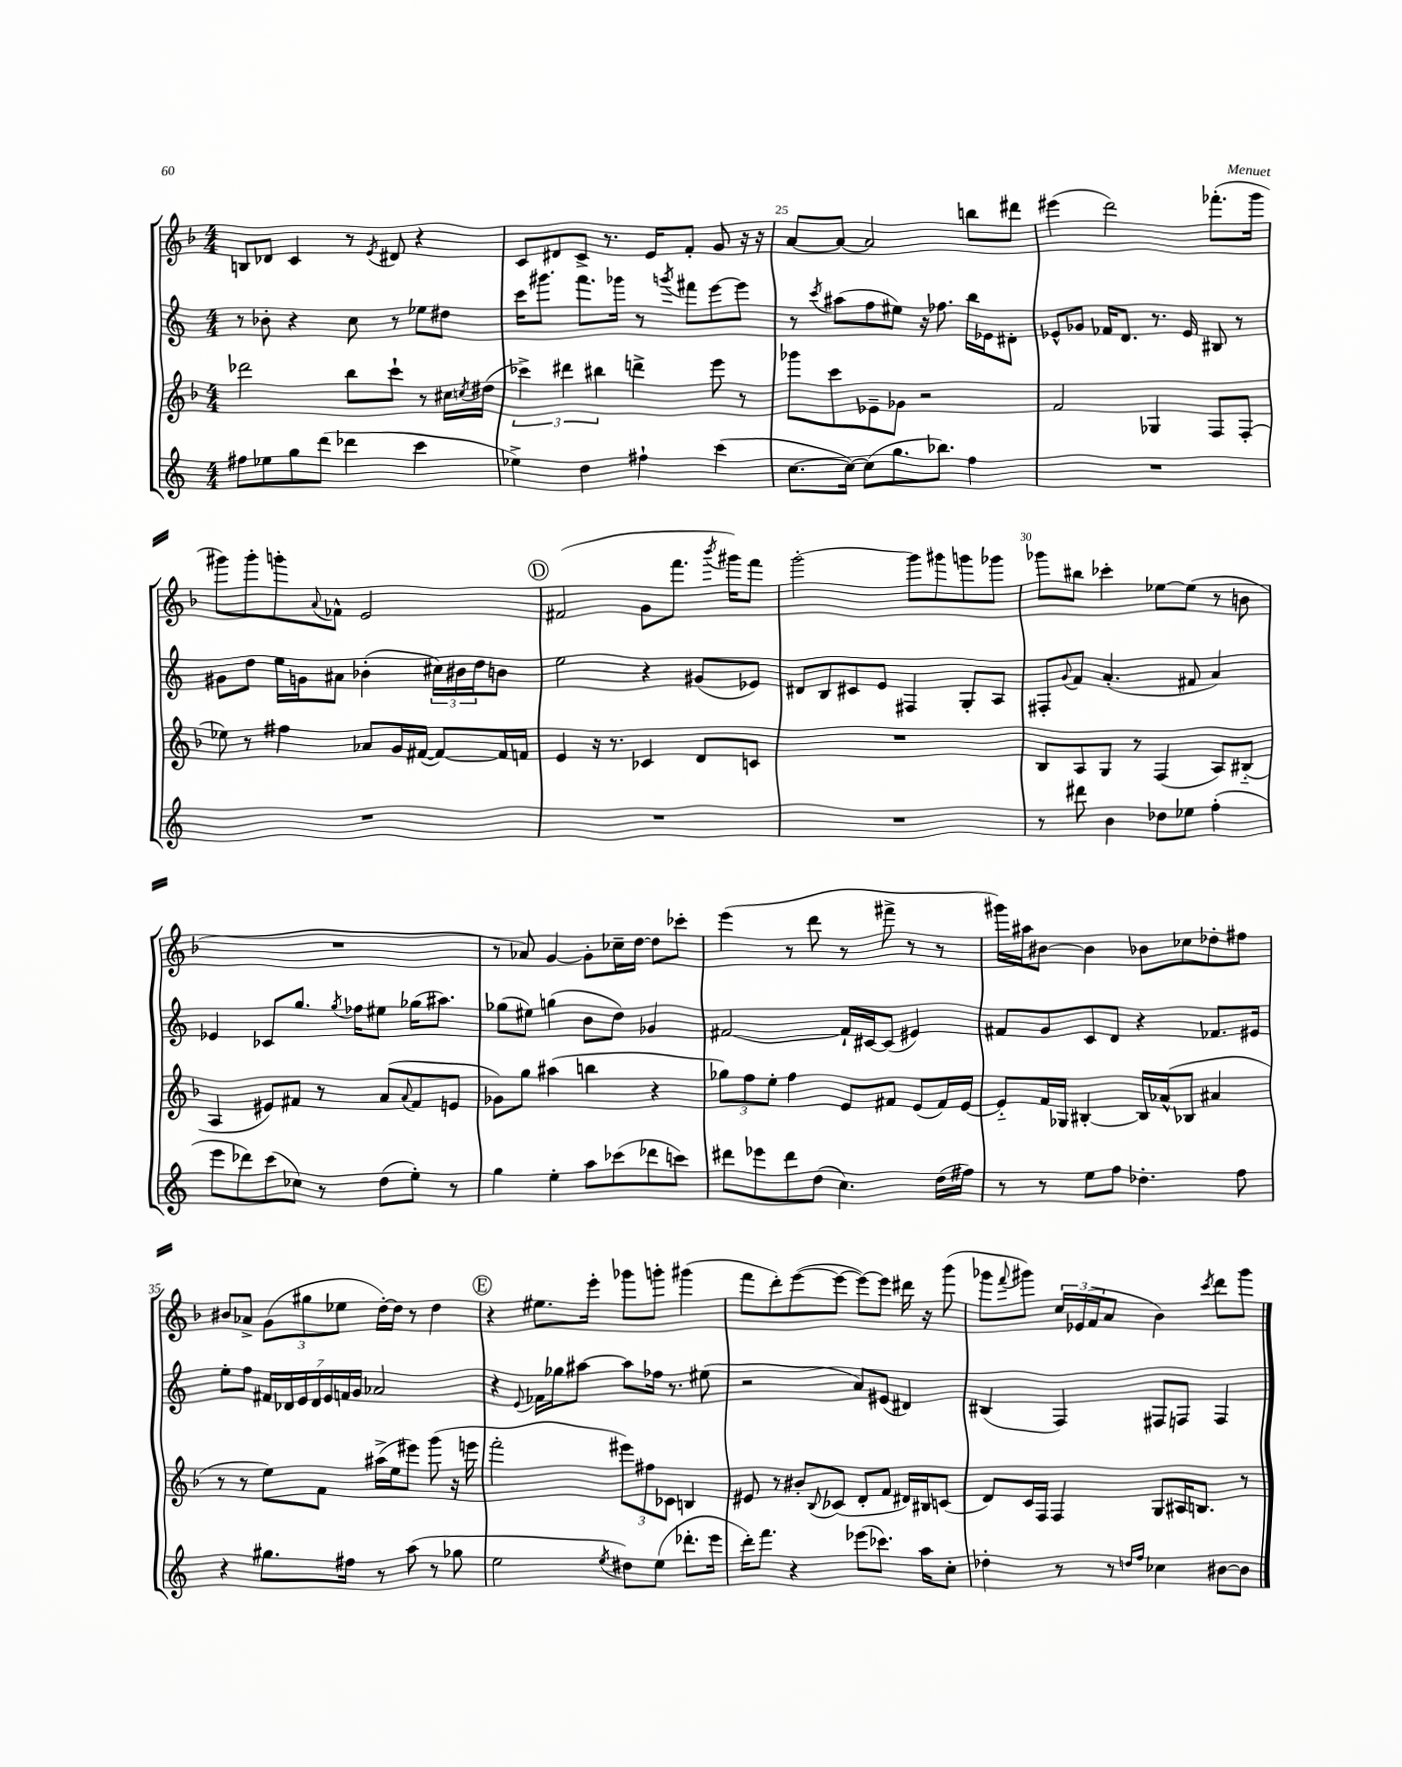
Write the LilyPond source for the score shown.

<<
\new StaffGroup <<
\new Staff = "s0" {
    \clef treble \key f \major \numericTimeSignature \time 4/4
    b8 des'8 c'4 r8 \acciaccatura { e'8 } dis'8 r4 |
    c'8 dis'8 c'8-> r8. e'16 f'8-. g'8 r16 r16 |
    a'8~ a'8~ a'2 b''8 dis'''8 |
    eis'''4( d'''2) fes'''8.-.( g'''16 |
    gis'''8) gis'''8-. g'''8-. \appoggiatura { a'8 } fes'8-^ e'2 |
    \mark \markup { \circle "D" } fis'2( g'8 f'''8. \acciaccatura { bes'''8 } gis'''16) f'''8 |
    g'''2~-. g'''8 gis'''8 g'''8 ges'''8 |
    ges'''8 bis''8 ces'''4-. ees''8~ ees''8( r8 b'8 |
    R1 |
    r8 aes'8) g'4~ g'8-. ces''16-- d''16~ d''8 ces'''8-. |
    e'''4( r8 d'''8 r8 fis'''8-> r8 r8 |
    gis'''16) ais''16 bis'8~ bis'4 bes'8 ces''8 des''8-. fis''8 |
    bis'8 aes'8-> \tuplet 3/2 { g'8( gis''8 ees''8 } d''16~-.) d''16 r8 d''4 |
    \mark \markup { \circle "E" } r4 eis''8. e'''16-. ges'''8 g'''8-. gis'''4( |
    f'''8 d'''8-.) e'''8~( e'''8~ e'''8~) e'''8 dis'''16 r16 g'''8( |
    ges'''8 \appoggiatura { f'''8 } gis'''8) \tuplet 3/2 { c''16 ees'16( f'16 } a'8 bes'4) \acciaccatura { c'''8 } d'''8 gis'''8 \bar "|." |
}
\new Staff = "s1" {
    \clef treble \key c \major \numericTimeSignature \time 4/4
    r8 bes'8-. r4 c''8 r8 ees''8 dis''8 |
    c'''16 gis'''8. f'''8. ges'''16 r8 \acciaccatura { g'''8 } fis'''8 e'''8~ e'''8 |
    r8 \acciaccatura { c'''8 } ais''8( f''8 eis''8) r16 fes''8. b''16 ees'16 dis'8-. |
    ees'8-^ ges'8 fes'16 d'8. r8. ees'16 bis8 r8 |
    gis'8 d''8 e''16 g'16 ais'8 bes'4-.( \tuplet 3/2 { cis''16) bis'16 d''16 } b'8 |
    \mark \markup { \circle "D" } e''2 r4 gis'8( ees'8) |
    dis'8 b8 cis'8 e'8 fis4 g8-. a8 |
    fis8-. \appoggiatura { g'8 } f'8 a'4.-.( fis'8 a'4) |
    ees'4 ces'8 g''8. \acciaccatura { g''8 } fes''16 eis''8 ges''16( ais''8.) |
    ges''8( eis''8) g''4( b'8 d''8) ges'4 |
    fis'2~ fis'16-! cis'16~ cis'8( eis'4) |
    fis'8 g'8 c'8 d'8 r4 fes'8. eis'16 |
    e''8-. f''8 \tuplet 7/4 { fis'16 des'16 e'16 des'16 e'16 f'16 g'16 } aes'2 |
    \mark \markup { \circle "E" } r4 \appoggiatura { e'8 } fes'16 ges''16 ais''8~ ais''8 fes''16 r8. eis''8( |
    r2 a'8) eis'8( dis'4) |
    bis4( f4) fis8 f8 f4 \bar "|." |
}
\new Staff = "s2" {
    \clef treble \key f \major \numericTimeSignature \time 4/4
    des'''2 bes''8 c'''8-! r8 cis''16 \acciaccatura { c''8 } dis''16( |
    \tuplet 3/2 { ces'''4->) dis'''4 bis''4 } d'''4-> e'''8 r8 |
    ges'''8 c'''8 ees'8-- ges'8 r2 |
    f'2 ges4 f8 f8-.( |
    ees''8) r8 fis''4 aes'8 g'16 fis'16~( fis'8~) fis'16 f'16 |
    \mark \markup { \circle "D" } e'4 r16 r8. ces'4 d'8 c'8 |
    R1 |
    bes8 a8 g8 r8 f4( a8) bis8-_( |
    a4 eis'8) fis'8 r8 a'8( \appoggiatura { a'8 } fis'8 e'8 |
    ges'8) g''8 ais''4( b''4 r4 |
    \tuplet 3/2 { ges''8) f''8 e''8-. } f''4 e'8 fis'8 e'8( fis'16) e'16~ |
    e'8-_ f'16 ges16 bis4~-. bis16 aes'16-^( bes8 ais'4 |
    r8 r8 e''8) f'8 ais''16->( e''16 eis'''8) g'''8( r16 e'''16 |
    \mark \markup { \circle "E" } f'''2-. \tuplet 3/2 { eis'''8) fis''8 ces'8 } b4 |
    eis'8 r8 bis'8-. \appoggiatura { bes8 } ces'8( d'8-. f'8 dis'16) bis16 c'8( |
    d'8) c'16 f16 f4 g8 ais16 b8. r8 \bar "|." |
}
\new Staff = "s3" {
    \clef treble \key c \major \numericTimeSignature \time 4/4
    fis''8 ees''8 g''8 d'''8( des'''4 c'''4 |
    ees''4->) d''4 fis''4-! c'''4( |
    c''8.~ c''16~) c''8( g''8. bes''8.) f''4 |
    R1 |
    R1 |
    \mark \markup { \circle "D" } R1 |
    R1 |
    r8 dis'''8 b'4 des''8 ees''8 f''4-.( |
    e'''8 des'''8) c'''8( ces''8) r8 d''8( e''8-.) r8 |
    g''4 e''4-. a''8 ces'''8( des'''8 c'''8) |
    dis'''8 ees'''8 dis'''8 d''8( c''4.) d''16( fis''16) |
    r8 r8 e''8 f''8 des''4.-. f''8 |
    r4 gis''8. fis''16 r8 a''8( r8 ges''8 |
    \mark \markup { \circle "E" } e''2 \acciaccatura { e''8 } dis''8) e''8( des'''8.-. e'''16 |
    d'''16-.) f'''8. r4 ees'''8( ces'''8.) a''16 c''8-. |
    des''4-. r8 r8 \grace { d''16 f''16 } ces''4 bis'8~ bis'8 \bar "|." |
}
>>
>>
\layout { \context { \Score currentBarNumber = #23 \override BarNumber.break-visibility = ##(#f #t #t) barNumberVisibility = #(every-nth-bar-number-visible 5) } }
